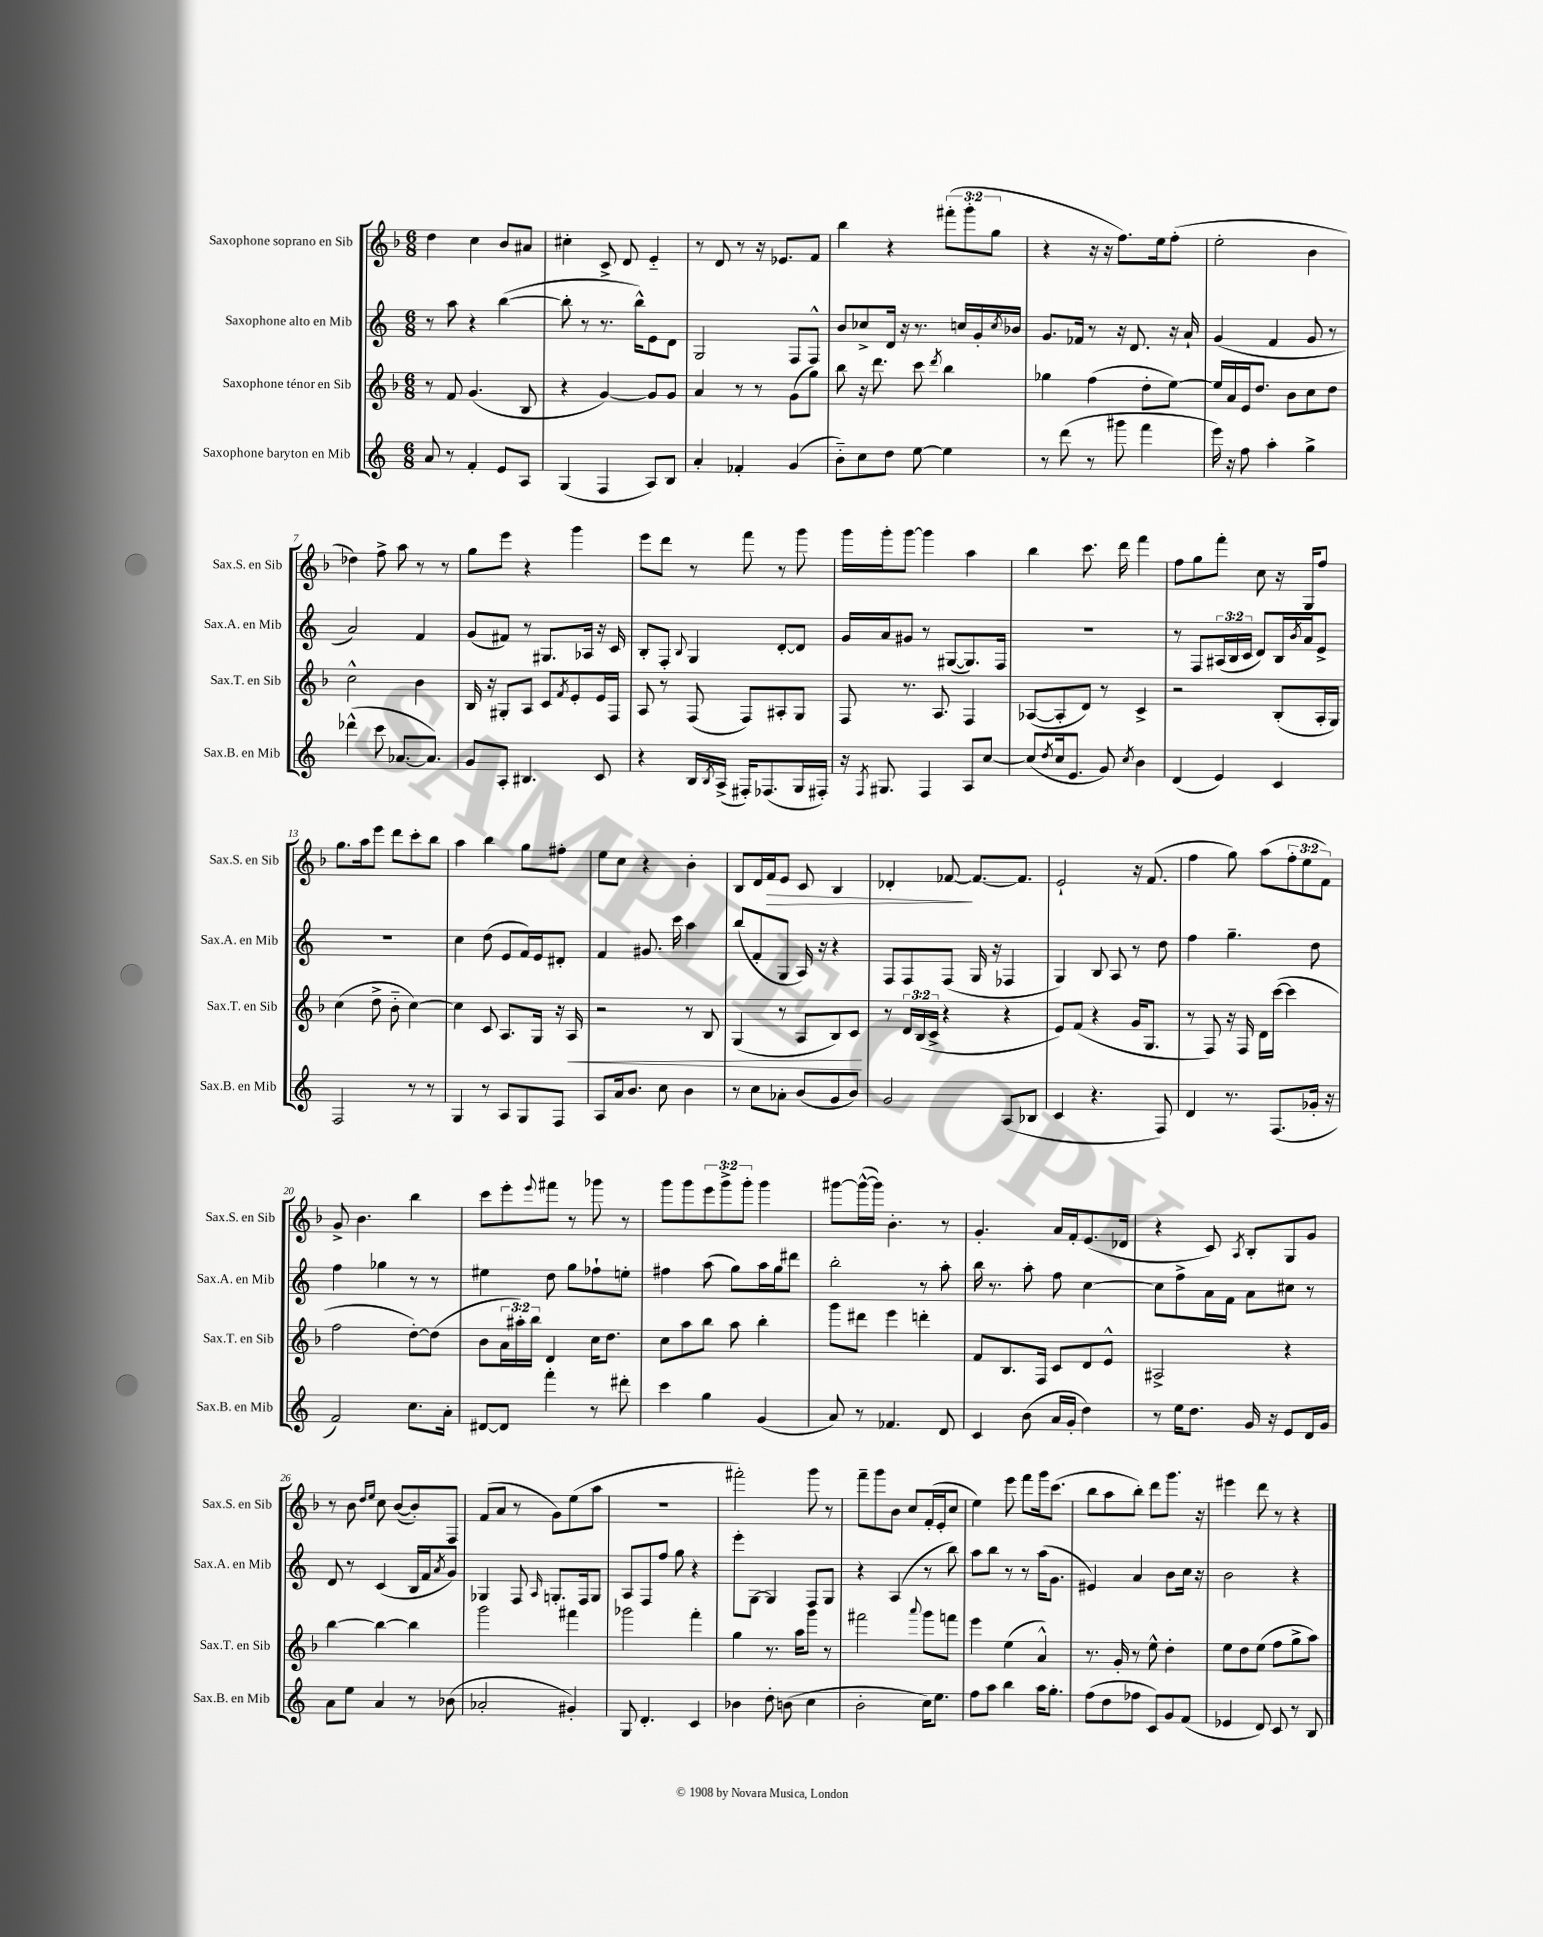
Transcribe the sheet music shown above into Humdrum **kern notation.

**kern	**kern	**dynam	**kern	**kern	**dynam
*part4	*part3	*part3	*part2	*part1	*part1
*staff4	*staff3	*staff3	*staff2	*staff1	*staff1
*I"Saxophone baryton en Mib	*I"Saxophone ténor en Sib	*	*I"Saxophone alto en Mib	*I"Saxophone soprano en Sib	*
*I'Sax.B. en Mib	*I'Sax.T. en Sib	*	*I'Sax.A. en Mib	*I'Sax.S. en Sib	*
*clefG2	*clefG2	*	*clefG2	*clefG2	*
*k[]	*k[b-]	*	*k[]	*k[b-]	*
*M6/8	*M6/8	*	*M6/8	*M6/8	*
=1	=1	=1	=1	=1	=1
8a/	8r	.	8r	4dd\	.
8r	8f/	.	8aa\	.	.
4f'/	(4.g/	.	4r	4cc\	.
8e/L	.	.	([4bb\	8b-/L	.
8A/J	8B-/	.	.	8a#X/J	.
=2	=2	=2	=2	=2	=2
(4G/	4r	.	8bb'\]	4cc#X'\	.
.	.	.	8r	.	.
4F/	[4g/)	.	8.r	8c^/	.
.	.	.	.	8d/	.
.	.	.	16bb^^\KL)	.	.
8A/L)	8g/L]	.	8e\	4e/	.
8B/J	8g/J	.	8d\J	.	.
=3	=3	=3	=3	=3	=3
4a'/	4a/	.	2G/	8r	.
.	.	.	.	8d/	.
4f-X'/	8r	.	.	8r	.
.	8r	.	.	16r	.
.	.	.	.	8.e-X/L	.
(4g/	(8g\L	.	8F/L	.	.
.	8gg\J)	.	8F^^/J	8f/J	.
=4	=4	=4	=4	=4	=4
8b\L)	8bb-\	.	8b/L	4bb-\	.
8cc\	16r	.	8cc-X^/	.	.
.	8.ddd\	.	.	.	.
8dd\J	.	.	16d/Jk	4r	.
.	.	.	16r	.	.
[8ee\	8ccc\	.	8.r	.	.
.	8qddd/	.	.	.	.
4ee\]	4bb-\	.	.	(12fff#X'\L	.
.	.	.	16ccn/LL	.	.
.	.	.	.	12ggg'\	.
.	.	.	16g'/	.	.
.	.	.	.	12gg\J	.
.	.	.	8qcc/	.	.
.	.	.	16b-X/JJ	.	.
=5	=5	=5	=5	=5	=5
8r	4gg-X\	.	8.g/L	4r	.
(8ddd\	.	.	.	.	.
.	.	.	16f-X/Jk	.	.
8r	(4ff\	.	8r	16r	.
.	.	.	.	16r	.
8ggg#X\	.	.	16r	8.ff\L)	.
.	.	.	8.d/	.	.
4fff\	8dd'\L	.	.	.	.
.	.	.	.	16ee\k	.
.	[8ee\J)	.	16r	(8ff'\J	.
.	.	.	16a`/	.	.
=6	=6	=6	=6	=6	=6
16eee\)	16ee/LL]	.	(4g/	2ee'\	.
16r	16a/	.	.	.	.
8ff\	16e/J	.	.	.	.
.	8.dd/J	.	.	.	.
4aa'\	.	.	4f/	.	.
.	8b-\L	.	.	.	.
4gg^\	8cc\	.	8g/	4b-\	.
.	8dd\J	.	8r	.	.
!!LO:LB:g=z
=7	=7	=7	=7	=7	=7
(4ddd-X^^\	2cc^^\	.	2a/)	4dd-X\)	.
8ccc\	.	.	.	8ff^\	.
[8.a-X/L	.	.	.	8aa\	.
.	4b-\	.	4f/	8r	.
8.a-/J])	.	.	.	.	.
.	.	.	.	8r	.
=8	=8	=8	=8	=8	=8
8g/L	16B-/	.	(8g/L	8gg\L	.
.	16r	.	.	.	.
8A'/J	8G#X'/L	.	8f#X/J)	8eee\J	.
4.B#X/	8A/J	.	8r	4r	.
.	8c/L	.	8.G#X/L	.	.
.	8qf/	.	.	.	.
.	8e'/	.	.	4ggg\	.
.	.	.	16A-X/Jk	.	.
8c/	16e/L	.	16r	.	.
.	16F/JJ	.	16c/	.	.
=9	=9	=9	=9	=9	=9
4r	8A/	.	8B'/L	8eee\L	.
.	8r	.	8F'/J	8ddd\J	.
.	.	.	8qqB/	.	.
16B/LL	(8F/	.	4G/	8r	.
8qB/	.	.	.	.	.
(16A^/JJ	.	.	.	.	.
16F#X'/KL)	8F/L)	.	.	8fff\	.
(8.F-X/	.	.	.	.	.
.	8A#X'/	.	[8d'/L	8r	.
16G/L	8G/J	.	8d/J]	8ggg\	.
16F#X'/JJ)	.	.	.	.	.
=10	=10	=10	=10	=10	=10
16r	8F/	.	16g/LL	16ggg\LL	.
8qF/	.	.	.	.	.
8.G#X/	.	.	16a/J	16ggg'\J	.
.	8.r	.	8g#X/J	[8ggg\J	.
4F/	.	.	8r	4ggg\]	.
.	8.A/	.	.	.	.
.	.	.	([8G#X/L	.	.
8A/L	4F/	.	8.G#/])	4aa\	.
[8cc/J	.	.	.	.	.
.	.	.	16F/Jk	.	.
=11	=11	=11	=11	=11	=11
(8cc/L]	([8A-X/L	.	2.r	4bb-\	.
8qdd/	.	.	.	.	.
16cc/k	8A-'/]	.	.	.	.
8.e/J	.	.	.	.	.
.	8d/J)	.	.	8.ccc\	.
8g/)	8r	.	.	.	.
.	.	.	.	16ddd\	.
8qcc/	.	.	.	.	.
4b\	4c^/	.	.	4fff\	.
=12	=12	=12	=12	=12	=12
(4d/	2r	.	8r	8ff\L	.
.	.	.	8F/L	8gg\	.
4e/)	.	.	(24A#X/L	8fff'\J	.
.	.	.	24B/	.	.
.	.	.	24c/JJ	.	.
.	.	.	8d/L)	8cc\	.
4c/	(8B-'/L	.	16B/L	16r	.
.	.	.	8qb/	.	.
.	.	.	16a/J	16G/KL	.
.	16A'/L	.	8e^/J	8ff/J	.
.	16G/JJ)	.	.	.	.
!!LO:LB:g=z
=13	=13	=13	=13	=13	=13
2F/	(4cc\	.	2.r	8.gg\L	.
.	.	.	.	16aa\k	.
.	8dd^\	.	.	8eee\J	.
.	8b-\	.	.	8ddd\L	.
8r	[4cc\)	.	.	8ccc'\	.
8r	.	.	.	8bb-\J	.
=14	=14	=14	=14	=14	=14
4G/	4cc\]	.	4cc\	4aa\	.
8r	8c/	.	(8dd\	4bb-\	.
8A/L	8.A/L	.	8e/L	.	.
8G/	.	.	16f/L)	8gg\L	.
.	16G/Jk	.	16e/J	.	.
8F/J	16r	.	8d#X'/J	8ff#X'\J	.
!	!	!LO:HP:b	!	!	!
.	16A/	<	.	.	.
=15	=15	=15	=15	=15	=15
8A/L	2r	.	4f/	8ee\L	.
16a/k	.	.	.	8cc\J	.
8.b/J	.	.	.	.	.
.	.	.	8.g#X/	4r	.
8cc\	.	.	.	.	.
.	.	.	16ccc\	.	.
4b\	8r	.	4aa\	4b-'\	.
.	8B-/	.	.	.	.
=16	=16	=16	=16	=16	=16
8r	(4G/	.	(8bb/L	8B-/L	.
8cc\L	.	.	8f'/	16d/L	.
!	!	!	!	!	!LO:HP:b
.	.	.	.	16f/J	>
8a-X'\J	8r	.	8G/J	8e/J	.
(8b/L	8A/L	.	16A/)	8c/	.
.	.	.	16r	.	.
8g/	8B-/)	.	4r	4B-/	.
8b/J)	8c/J	.	.	.	.
.	.	[	.	.	.
=17	=17	=17	=17	=17	=17
2g/	8r	.	8F/L	4d-X'/	.
.	24d/LL	.	8F/	.	.
.	(24B-/	.	.	.	.
.	24c^/JJ	.	.	.	.
.	4r	.	(8F/J	[8f-X/	.
.	.	.	16G/	8.f-/L_	]
.	.	.	16r	.	.
(8A/L	4r	.	4F-X/	.	.
.	.	.	.	8.f-/J]	.
8B-X/J	.	.	.	.	.
=18	=18	=18	=18	=18	=18
4c/	8e/L)	.	4G/)	2e`/	.
.	(8f/J	.	.	.	.
4.r	4r	.	8B/	.	.
.	.	.	8A/	.	.
.	16g/KL	.	8r	16r	.
.	8.G/J	.	.	(8.f/	.
8F/)	.	.	8dd\	.	.
=19	=19	=19	=19	=19	=19
4d/	8r	.	4ff\	4ff\	.
.	8F/)	.	.	.	.
8.r	16r	.	4.gg~\	8gg\)	.
.	16F/	.	.	.	.
.	16d\LL	.	.	(8aa\L	.
(8.F/L	([16ccc\JJ	.	.	.	.
.	4ccc\]	.	.	12ff'\	.
.	.	.	.	12ee\	.
16g-X'/Jk	.	.	8dd\	.	.
.	.	.	.	12f\J)	.
16r	.	.	.	.	.
!!LO:LB:g=z
=20	=20	=20	=20	=20	=20
2f/)	2ff\	.	4ff\	8g^/	.
.	.	.	.	4.b-\	.
.	.	.	4gg-X\	.	.
8.cc\L	[8dd'\L)	.	8r	4bb-\	.
.	(8dd\J]	.	8r	.	.
16a'\Jk	.	.	.	.	.
=21	=21	=21	=21	=21	=21
[8d#X/L	8b-\L	.	4ee#X\	8ccc\L	.
8d#/J]	24a\L	.	.	8eee'\	.
.	24aa#X'\)	.	.	.	.
.	24bb-\JJ	.	.	.	.
.	.	.	.	8qqeee/	.
4fff'\	4d/	.	8dd\	8fff#X\J	.
.	.	.	8gg\L	8r	.
8r	16cc\KL	.	8ff-X`\	8ggg-X\	.
.	8.dd\J	.	.	.	.
8ddd#X'\	.	.	8een'\J	8r	.
=22	=22	=22	=22	=22	=22
4ccc\	8cc\L	.	4ff#X\	8ggg\L	.
.	8aa\	.	.	8ggg\	.
4gg\	8bb-\J	.	(8aa\	12eee\	.
.	.	.	.	12ggg^\	.
.	8aa\	.	8gg\L)	.	.
.	.	.	.	12ggg'\J	.
(4g/	4bb-'\	.	16aa\L	4ggg\	.
.	.	.	16gg\J	.	.
.	.	.	8ddd#X\J	.	.
=23	=23	=23	=23	=23	=23
8a/)	8ggg\L	.	2bb'\	[8ggg#X\L	.
8r	8ddd#X\J	.	.	(16ggg#^^\L_	.
.	.	.	.	16ggg#\JJ])	.
4.f-X/	4eee\	.	.	4.b-'\	.
.	4dddn'\	.	8r	.	.
8d/	.	.	8aa'\	8r	.
=24	=24	=24	=24	=24	=24
4c/	8f/L	.	16bb\	4.g'/	.
.	.	.	8.r	.	.
.	8.B-/	.	.	.	.
(8b\	.	.	8aa'\	.	.
.	16F/Jk	.	.	.	.
16a/LL	8c/L	.	8ff\	16a/LL	.
16g'/JJ	.	.	.	16f'/J	.
4dd\)	8d/	.	[4cc\	(8.e/	.
.	8e^^/J	.	.	.	.
.	.	.	.	16d-X/Jk	.
=25	=25	=25	=25	=25	=25
8r	2A#X^/	.	8cc\L]	4r	.
16ee\KL	.	.	8ff^\	.	.
8.dd\J	.	.	.	.	.
.	.	.	16a\L	8c/)	.
.	.	.	16f\JJ	.	.
.	.	.	.	8qA/	.
16g/	.	.	8a\L	8B-'/L	.
16r	.	.	.	.	.
8e/L	4r	.	8cc#X\J	8G/	.
16d/L	.	.	8r	8g/J	.
16g/JJ	.	.	.	.	.
!!LO:LB:g=z
=26	=26	=26	=26	=26	=26
8a\L	[4bb-\	.	8d/	8r	.
8ee\J	.	.	8r	8b-\	.
.	.	.	.	16qqdd/LL	.
.	.	.	.	16qqee/JJ	.
4a/	4bb-\_	.	(4c/	8cc\	.
.	.	.	.	([8b-/L	.
8r	4bb-\]	.	16B/LL	8b-'/])	.
.	.	.	16f/J	.	.
.	.	.	8qa/	.	.
(8b-X\	.	.	8g/J)	8F/J	.
=27	=27	=27	=27	=27	=27
2a-X'/	2ggg\	.	4G-X/	(8f/L	.
.	.	.	.	8a/J	.
.	.	.	8F/	8r	.
.	.	.	16qqA/	.	.
.	.	.	8.Gn'/L	8g\L)	.
4g#X'/)	4fff#X\	.	.	(8ee\	.
.	.	.	16F/k	.	.
.	.	.	8G/J	8aa\J	.
=28	=28	=28	=28	=28	=28
8G/	2ggg-X\	.	8A/L	2.r	.
4.d'/	.	.	8F/	.	.
.	.	.	8ff/J	.	.
.	.	.	8gg\	.	.
4c/	4fff'\	.	4r	.	.
=29	=29	=29	=29	=29	=29
4b-X\	4gg\	.	8eee'\L	2fff#X'\)	.
.	.	.	[8G\J	.	.
8dd'\	8.r	.	4G/]	.	.
(8bn\	.	.	.	.	.
.	16aa\KL	.	.	.	.
4cc\	8ggg\J	.	8F/L	8ggg\	.
.	8r	.	8G/J	8r	.
=30	=30	=30	=30	=30	=30
2b'\	2fff#X\	.	4r	8fff~\L	.
.	.	.	.	8ggg\	.
.	.	.	(4A/	8b-\J	.
.	.	.	.	8cc/L	.
.	8qqaaa/	.	.	.	.
16cc\KL)	8ggg\L	.	8r	(16f'/L	.
8.ee\J	.	.	.	16e'/J	.
.	8fffn\J	.	8bb\)	8cc/J	.
=31	=31	=31	=31	=31	=31
8ff\L	4eee\	.	8aa\L	4ee\)	.
8aa\J	.	.	8bb\J	.	.
4bb\	(4ee\	.	8r	8eee\	.
.	.	.	8r	8fff\L	.
16aa\KL	4a^^/)	.	(16aa\KL	16ggg\k	.
8.gg'\J	.	.	8.g\J	(8.ccc\J	.
=32	=32	=32	=32	=32	=32
(8ff\L	8.r	.	4e#X/)	8bb-\L	.
8dd\	.	.	.	8aa\	.
.	16g'/	.	.	.	.
8ff-X\J	8r	.	4a/	8bb-'\J)	.
8c/L)	8ee^^\	.	.	8ddd\L	.
8g/	4dd'\	.	8b\L	8.ggg\J	.
(8f/J	.	.	16cc\Jk	.	.
.	.	.	16r	16r	.
=33	=33	=33	=33	=33	=33
4e-X/	8ee\L	.	2b\	4eee#X\	.
.	8dd\	.	.	.	.
8d/)	(8ee\J	.	.	8ddd\	.
8c/	8ff\L	.	.	8r	.
8r	8gg^\	.	4r	4r	.
8B/	8aa\J)	.	.	.	.
==	==	==	==	==	==
*-	*-	*-	*-	*-	*-
